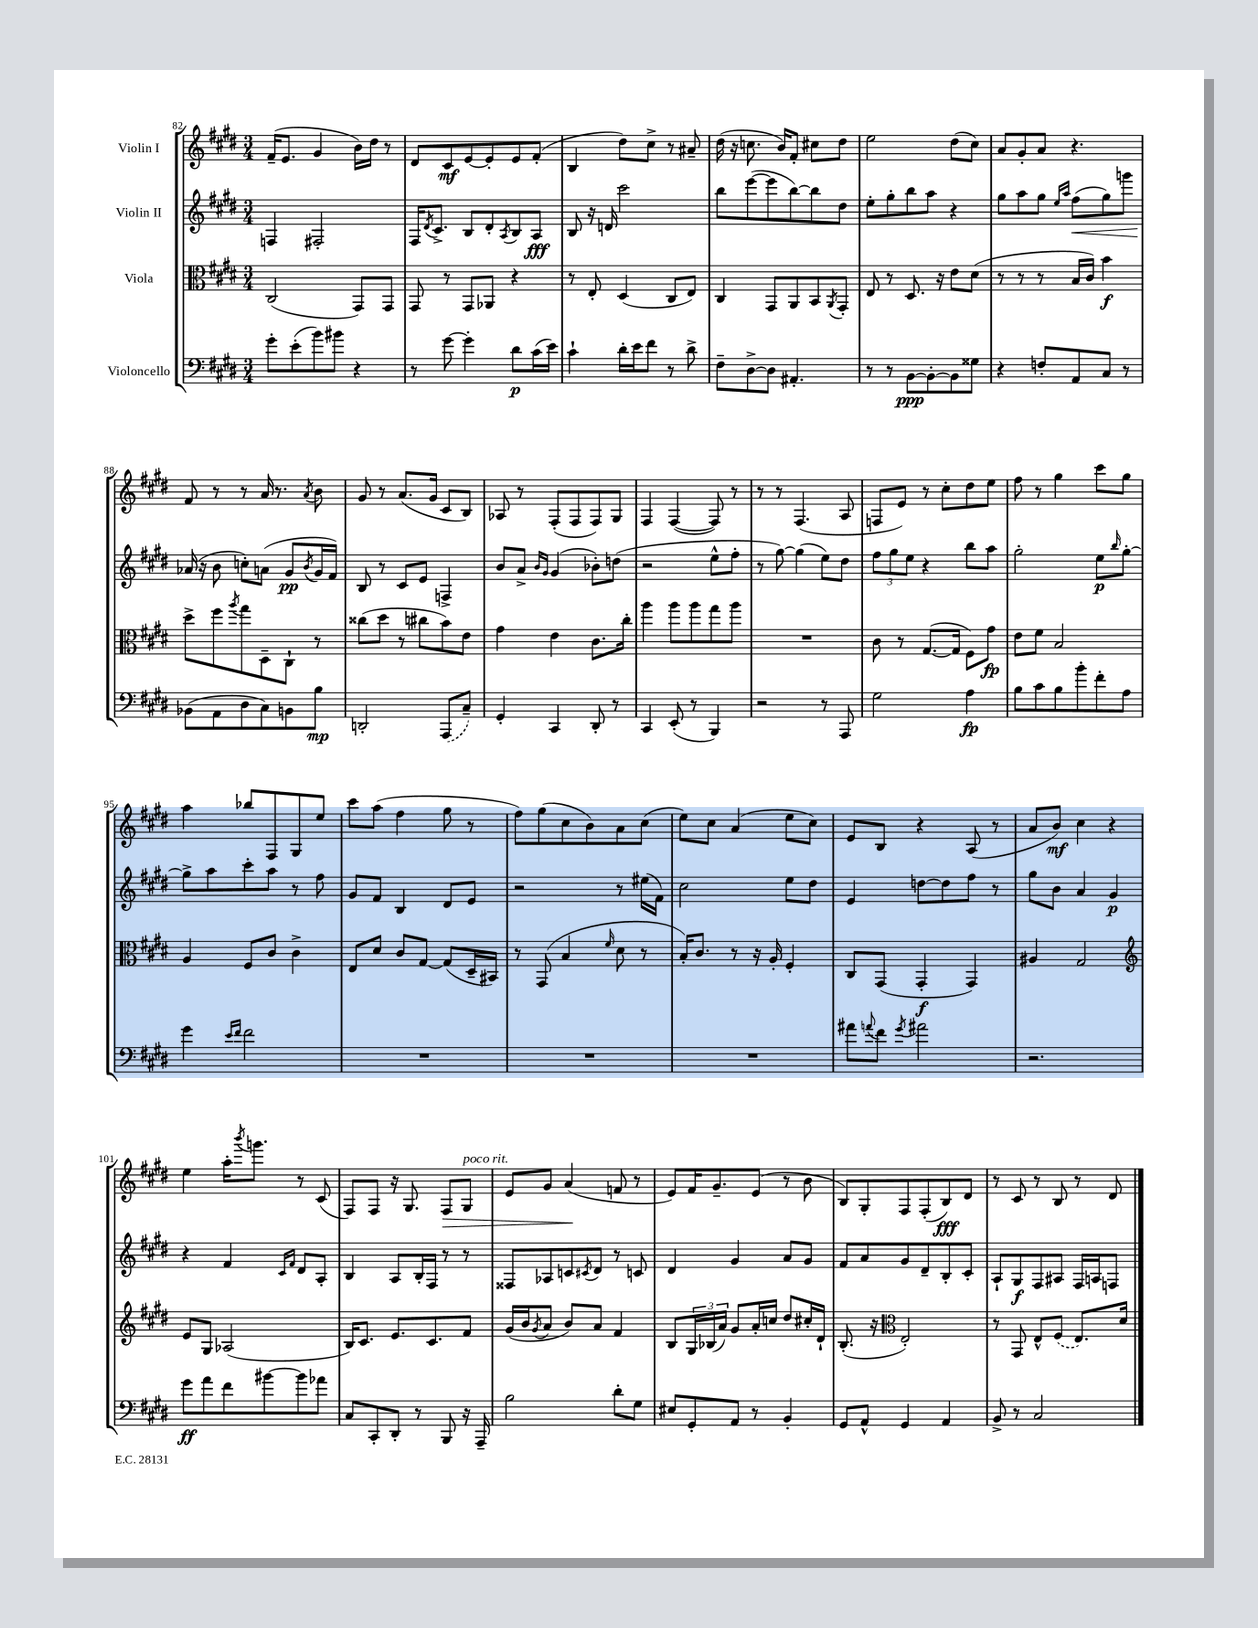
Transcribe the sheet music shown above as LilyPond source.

<<
\new StaffGroup <<
\new Staff = "s0" \with { instrumentName = "Violin I" } {
    \clef treble \key e \major \numericTimeSignature \time 3/4
    fis'16--( e'8. gis'4 b'16) dis''16 r8 |
    dis'8 cis'8\mf e'8~ e'8-. e'8 fis'8-.( |
    b4 dis''8) cis''8-> r8 ais'8-- |
    dis''16( r16 c''8. b'16) fis'8-. cis''8 dis''8 |
    e''2 dis''8( cis''8) |
    a'8 gis'8-. a'8 r4. |
    fis'8 r8 r8 a'16 r8. \acciaccatura { a'8 } b'8 |
    gis'8 r8 a'8.( gis'16 cis'8 b8) |
    aes8 r8 fis8-.( fis8 fis8) gis8 |
    fis4 fis4~( fis8) r8 |
    r8 r8 fis4.( a8 |
    f8 e'8) r8 cis''8-. dis''8 e''8 |
    fis''8 r8 gis''4 cis'''8 gis''8 |
    a''4 bes''8 fis8 gis8 e''8 |
    cis'''8 a''8( fis''4 gis''8 r8 |
    fis''8) gis''8( cis''8 b'8) a'8 cis''8( |
    e''8) cis''8 a'4( e''8 cis''8) |
    e'8 b8 r4 a8( r8 |
    a'8 b'8\mf) cis''4 r4 |
    e''4 a''16-. \acciaccatura { b'''8 } g'''8. r8 cis'8( |
    fis8) fis8 r16 gis8. fis8\> gis8^\markup { \italic "poco rit." } |
    e'8 gis'8 a'4\!( f'8 r8 |
    e'8) fis'16 gis'8.-- e'8( r8 b'8 |
    b8) gis8-. fis8 fis8-.( b8\fff) dis'8 |
    r8 cis'8 r8 b8 r8 dis'8 \bar "|." |
}
\new Staff = "s1" \with { instrumentName = "Violin II" } {
    \clef treble \key e \major \numericTimeSignature \time 3/4
    f4 fis2-. |
    fis16 \acciaccatura { dis'8 } cis'8.-> b8 dis'8-. \acciaccatura { a8 } b8 a8\fff |
    b8 r16 d'16 cis'''2 |
    b''8 e'''8~( e'''8 b''8~) b''8 dis''8 |
    e''8-. gis''8-. b''8 a''8 r4 |
    gis''8 a''8 gis''8 \grace { e''16 a''16 } fis''8\<( gis''8) g'''8 |
    aes'16\!( r16 b'8 c''8-.) a'8( gis'8\pp \acciaccatura { b'8 } gis'16 fis'16) |
    b8 r8 cis'8 e'8 f4-> |
    b'8 a'8-> \grace { b'16 gis'16 } gis'4( bes'8-.) d''8( |
    r2 e''8-^ fis''8-. |
    r8 gis''8~) gis''4( e''8) dis''8 |
    \tuplet 3/2 { fis''8 gis''8 e''8 } r4 b''8 a''8 |
    gis''2-. e''8\p \grace { b''16 } gis''8~-. |
    gis''8-> a''8 cis'''8-. a''8 r8 fis''8 |
    gis'8 fis'8 b4 dis'8 e'8 |
    r2 r8 eis''16( fis'16) |
    cis''2 e''8 dis''8 |
    e'4 d''8~ d''8 fis''8 r8 |
    gis''8 b'8 a'4 gis'4\p |
    r4 fis'4 \grace { cis'16 fis'16 } dis'8 a8-. |
    b4 a8 b16-. fis16 r8 r8 |
    fisis8 aes8 c'8 \acciaccatura { cis'8 } dis'8 r8 c'8 |
    dis'4 gis'4 a'8 gis'8 |
    fis'8 a'8 gis'8 dis'8-- b8-. cis'8-. |
    a8-! gis8\f fis8 ais8 fis16 a16 f8 \bar "|." |
}
\new Staff = "s2" \with { instrumentName = "Viola" } {
    \clef alto \key e \major \numericTimeSignature \time 3/4
    cis2( gis,8) gis,8 |
    gis,8 r8 gis,8 aes,8 r4 |
    r8 e8-. dis4( cis8 e8) |
    cis4 gis,8 a,8 b,8 \acciaccatura { a,8 } gis,8-. |
    e8 r8 dis8. r16 e'8 dis'8( |
    r8 r8 r8 b16 cis'16) b'4\f |
    dis''8-> fis''8 \acciaccatura { a''8 } gis''8 dis8-- cis8-! r8 |
    cisis''8( dis''8 r8 cis''8 b'8) e'8 |
    gis'4 e'4 cis'8. cis''16-. |
    a''4 a''8 a''8 gis''8 a''8 |
    R2. |
    cis'8 r8 gis8.~( gis16 fis8) gis'8\fp |
    e'8 fis'8 b2 |
    a4 fis8 cis'8 cis'4-> |
    e8 dis'8 cis'8 gis8~ gis8( dis16-- bis,16) |
    r8 gis,8( b4 \grace { fis'16 } dis'8 r8 |
    b16-.) cis'8. r8 r16 a16-. fis4-. |
    cis8 gis,8( gis,4-.\f gis,4) |
    ais4 gis2 |
    \clef treble e'8 gis8 aes2( |
    b16) cis'8. e'8. cis'8. fis'8 |
    gis'16( b'16 \acciaccatura { gis'8 } a'8 b'8) a'8 fis'4 |
    b8 \tuplet 3/2 { gis16 bes16( a'16) } gis'8 a'16-. c''16 dis''8 cis''16-. dis'16-! |
    b8.-.( r16 \clef alto e2-.) |
    r8 gis,8 e8-^ \once \slurDashed fis8( e8.) dis'16 \bar "|." |
}
\new Staff = "s3" \with { instrumentName = "Violoncello" } {
    \clef bass \key e \major \numericTimeSignature \time 3/4
    gis'8-. e'8-.( b'8) bis'8 r4 |
    r8 gis'8~ gis'4-. dis'8\p cis'16( e'16) |
    cis'4-! dis'16-. e'16 fis'8 r8 dis'8-> |
    fis8-- dis8~-> dis8 ais,4.-. |
    r8 r8 b,8~\ppp b,8~-. b,8 gisis8 |
    r4 f8-. a,8 cis8 r8 |
    bes,8( a,8 dis8 cis8) b,8 b8\mp |
    d,2-. \once \slurDashed a,,8( cis8--) |
    gis,4-. cis,4 dis,8-. r8 |
    cis,4 e,8-.( r8 b,,4) |
    r2 r8 a,,8 |
    gis2 a4\fp |
    b8 cis'8 b8 b'8-. fis'8-. a8 |
    gis'4 \grace { e'16 fis'16 } fis'2 |
    R2. |
    R2. |
    R2. |
    ais'8 \appoggiatura { a'8 } fis'8 \acciaccatura { gis'8 } ais'2 |
    r2. |
    gis'8\ff a'8 fis'8 bis'8~ bis'8 aes'8 |
    cis8 cis,8-. dis,8-. r8 b,,8 r16 a,,16-- |
    b2 dis'8-. gis8 |
    eis8 gis,8-. a,8 r8 b,4-. |
    gis,8 a,8-^ gis,4 a,4 |
    b,8-> r8 cis2 \bar "|." |
}
>>
>>
\layout { \context { \Score currentBarNumber = #82 } }
